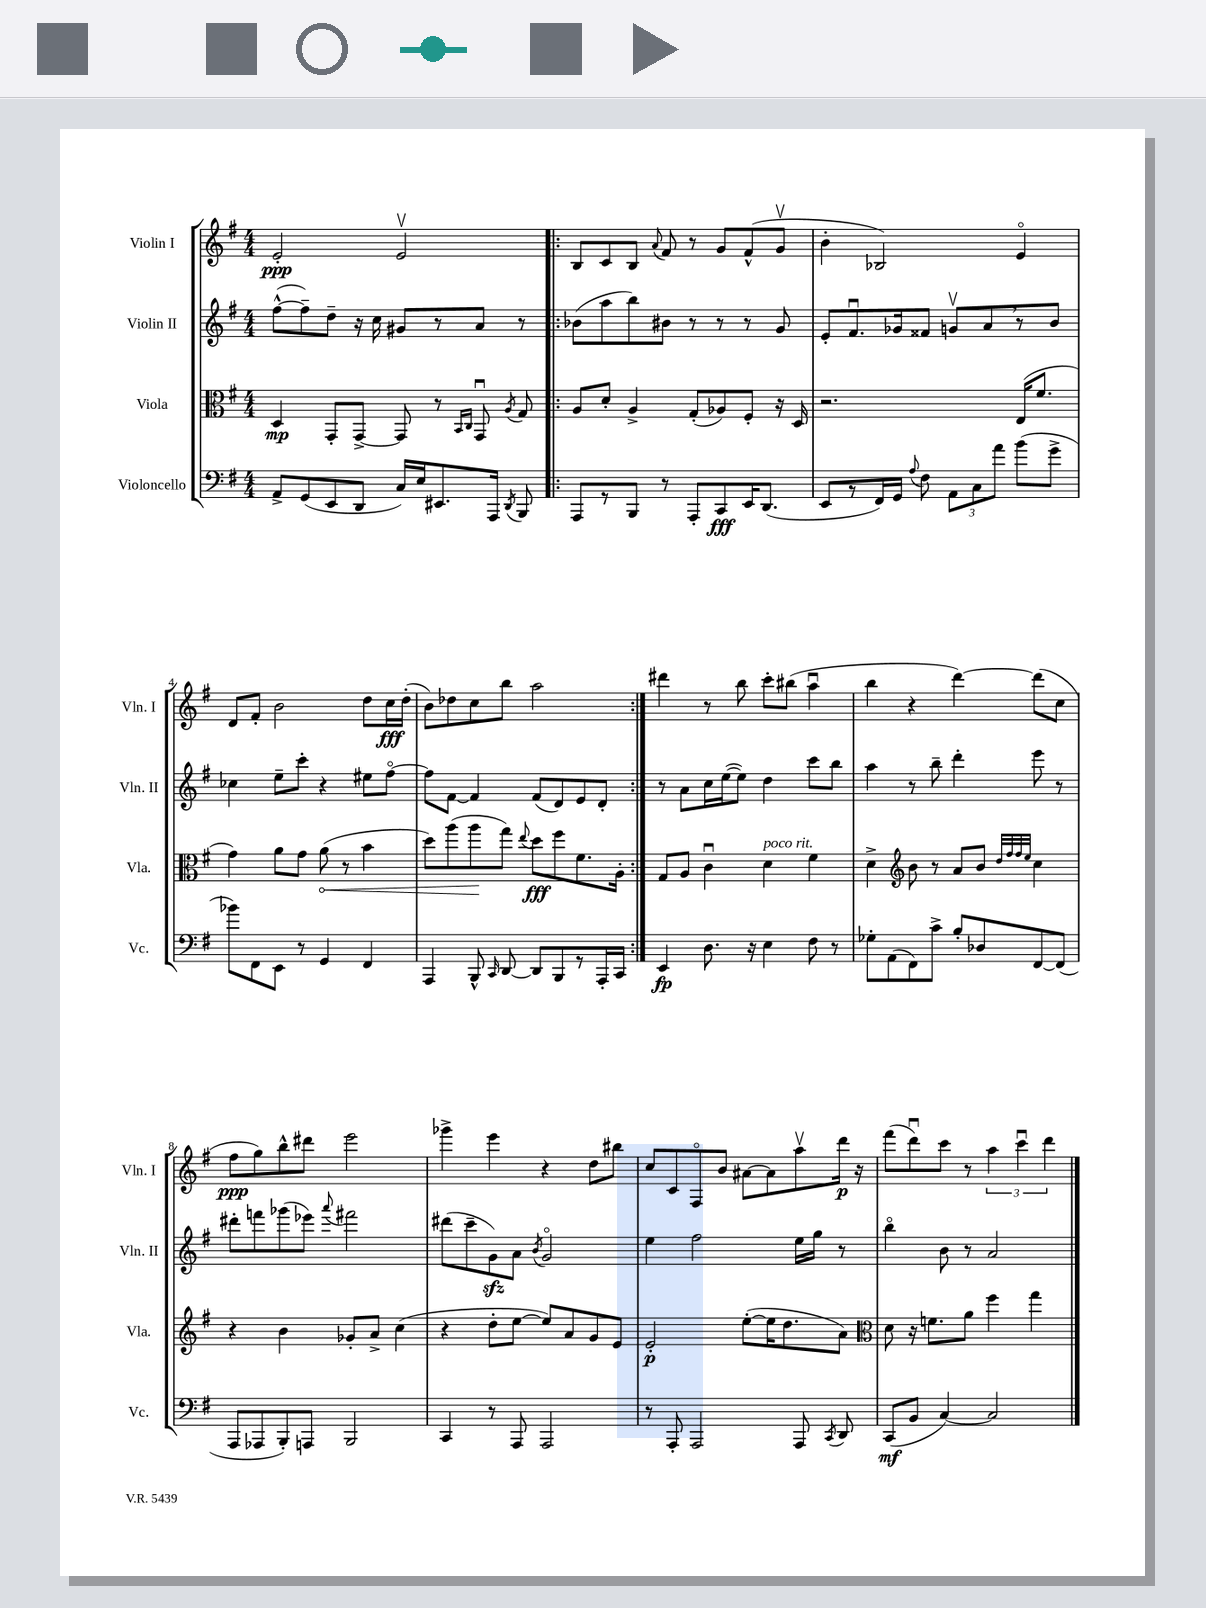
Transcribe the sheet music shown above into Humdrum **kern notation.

**kern	**dynam	**kern	**dynam	**kern	**kern	**dynam
*part4	*part4	*part3	*part3	*part2	*part1	*part1
*staff4	*staff4	*staff3	*staff3	*staff2	*staff1	*staff1
*I"Violoncello	*	*I"Viola	*	*I"Violin II	*I"Violin I	*
*I'Vc.	*	*I'Vla.	*	*I'Vln. II	*I'Vln. I	*
*clefF4	*	*clefC3	*	*clefG2	*clefG2	*
*k[f#]	*	*k[f#]	*	*k[f#]	*k[f#]	*
*M4/4	*	*M4/4	*	*M4/4	*M4/4	*
=1	=1	=1	=1	=1	=1	=1
8AA^/L	.	4D/	mp	([8ff#^^\L	2e'/	ppp
(8GG/	.	.	.	8ff#~\])	.	.
8EE/	.	8GG'/L	.	8dd~\J	.	.
8DD/J	.	[8GG^/J	.	16r	.	.
.	.	.	.	16cc\	.	.
16C/LL)	.	8GG/]	.	8g#X/L	2ev/	.
16E/J	.	.	.	.	.	.
8.EE#X/	.	8r	.	8r	.	.
.	.	16qqBB/LL	.	.	.	.
.	.	16qqC/JJ	.	.	.	.
.	.	8GGu/	.	8a/J	.	.
16AAA/Jk	.	.	.	.	.	.
8qDD/	.	8qA/	.	.	.	.
8BBB/	.	8G/	.	8r	.	.
=2!|:	=2!|:	=2!|:	=2!|:	=2!|:	=2!|:	=2!|:
8AAA/L	.	8A/L	.	(8b-X\L	8B/L	.
8r	.	8d'/J	.	8aa\	8c/	.
8BBB/J	.	4A^/	.	8bb\)	8B/J	.
.	.	.	.	.	8qqa/	.
8r	.	.	.	8b#X\J	8f#/	.
8AAA'/L	.	(8G'/L	.	8r	8r	.
8CC/	fff	8A-X/)	.	8r	8g/L	.
16EE/K	.	8F#'/J	.	8r	(8f#^^/	.
(8.DD/J	.	.	.	.	.	.
.	.	16r	.	8g/	8gv/J	.
.	.	16D/	.	.	.	.
=3	=3	=3	=3	=3	=3	=3
8EE/L	.	2.r	.	8e'/L	4b'\	.
8r	.	.	.	8.f#u/	.	.
16FF#/L)	.	.	.	.	2B-X/)	.
16GG/JJ	.	.	.	16g-X/k	.	.
8qqA/	.	.	.	.	.	.
8F#\	.	.	.	8f##X/J	.	.
12AA\L	.	.	.	8gnv/L	.	.
12C\	.	.	.	.	.	.
.	.	.	.	8a,/	.	.
12a\J	.	.	.	.	.	.
(8b\L	.	(16E/KL	.	8r	4e/	.
.	.	8.f#/J	.	.	.	.
8g^\J	.	.	.	8b/J	.	.
!!LO:LB:g=z
=4	=4	=4	=4	=4	=4	=4
8b-X\L)	.	4g\)	.	4cc-X\	8d/L	.
8FF#\	.	.	.	.	8f#'/J	.
8EE\J	.	8a\L	.	8ee~\L	2b\	.
8r	.	8g\J	.	8ccc'\J	.	.
!	!	!	!LO:HP:b	!	!	!
4GG/	.	(8a\	<	4r	.	.
.	.	8r	.	.	.	.
4FF#/	.	4b\	.	8ee#X\L	8dd\L	.
.	.	.	.	[8ff#\J	16cc\L	fff
.	.	.	.	.	(16dd'\JJ	.
=5	=5	=5	=5	=5	=5	=5
4AAA/	.	8dd\L)	.	8ff#\L]	8b\L)	.
.	.	(8aa\	.	[8f#\J	8dd-X\	.
8BBB^^/	.	8aa\	.	4f#/]	8cc\	.
16qqCC/	.	.	.	.	.	.
[8DD/	.	8gg\J)	[	.	8bb\J	.
.	.	8qqee/	.	.	.	.
8DD/L]	.	8dd\L	fff	(8f#/L	2aa\	.
8BBB/	.	8ff#\	.	8d/)	.	.
8r	.	8.f#\	.	8e/	.	.
16AAA'/L	.	.	.	8d'/J	.	.
16CC/JJ	.	16A'\Jk	.	.	.	.
=6:|!	=6:|!	=6:|!	=6:|!	=6:|!	=6:|!	=6:|!
4EE/	fp	8G/L	.	8r	4ddd#X\	.
.	.	8A/J	.	8a\L	.	.
8.D\	.	4cu\	.	16cc\L	8r	.
.	.	.	.	([16ee\J	.	.
.	.	.	.	8ee\J])	8bb\	.
16r	.	.	.	.	.	.
!	!	!LO:TX:a:i:t=poco rit.	!	!	!	!
4E\	.	4d\	.	4dd\	8ccc'\L	.
.	.	.	.	.	(8bb#X\J	.
8F#\	.	4f#\	.	8ccc\L	4aau\	.
8r	.	.	.	8bb\J	.	.
=7	=7	=7	=7	=7	=7	=7
8G-X'\L	.	4d^\	.	4aa\	4bb\	.
(8AA\	.	.	.	.	.	.
*	*	*clefG2	*	*	*	*
8FF#\)	.	8b\	.	8r	4r	.
8c^\J	.	8r	.	8bb~\	.	.
8B'/L	.	8a/L	.	4ddd'\	[4ddd\)	.
8D-X/	.	8b/J	.	.	.	.
.	.	32qqdd/LLL	.	.	.	.
.	.	32qqff#/	.	.	.	.
.	.	32qqff#/	.	.	.	.
.	.	32qqee/JJJ	.	.	.	.
[8FF#/	.	4cc\	.	8eee\	(8ddd\L]	.
(8FF#/J]	.	.	.	8r	8cc\J	.
!!LO:LB:g=z
=8	=8	=8	=8	=8	=8	=8
8AAA/L	.	4r	.	8ddd#X'\L	8ff#\L	ppp
8AAA-X/	.	.	.	8fffn\	8gg\)	.
8BBB'/)	.	4b\	.	(8ggg-X\	8bb^^\	.
8AAAn/J	.	.	.	8eee-X\J)	8ddd#X\J	.
.	.	.	.	8qqaaa/	.	.
2BBB/	.	8g-X'/L	.	2fff#X\	2eee\	.
.	.	8a^/J	.	.	.	.
.	.	(4cc\	.	.	.	.
=9	=9	=9	=9	=9	=9	=9
4CC/	.	4r	.	(8ddd#X\L	4ggg-X^\	.
.	.	.	.	8ccc~\	.	.
8r	.	8dd'\L	.	8gzz\)	4eee\	.
8AAA/	.	[8ee\J	.	8a\J	.	.
.	.	.	.	8qb/	.	.
2AAA/	.	8ee/L])	.	2g/	4r	.
.	.	8a/	.	.	.	.
.	.	8g/	.	.	8dd\L	.
.	.	8e/J	.	.	8bb#X\J	.
=10	=10	=10	=10	=10	=10	=10
8r	.	2e'/	p	4ee\	8cc/L	.
8AAA'/	.	.	.	.	8c/	.
2AAA/	.	.	.	2ff#\	8F#/	.
.	.	.	.	.	8b/J	.
.	.	([8ee'\L	.	.	[8a#X\L	.
.	.	16ee\K]	.	.	8a#\]	.
.	.	8.dd\	.	.	.	.
8AAA/	.	.	.	16ee\LL	8aav\	.
.	.	.	.	16gg\JJ	.	.
8qCC/	.	.	.	.	.	.
8DD/	.	8a\J)	.	8r	16ddd\Jk	p
.	.	.	.	.	16r	.
=11	=11	=11	=11	=11	=11	=11
*	*	*clefC3	*	*	*	*
(8CC/L	mf	8d\	.	4bb\	(8fff#\L	.
8BB/J	.	16r	.	.	8dddu\)	.
.	.	8.fn\L	.	.	.	.
[4C/)	.	.	.	8b\	8ccc\J	.
.	.	8a\J	.	8r	8r	.
2C/]	.	4ff#\	.	2a/	6aa\	.
.	.	.	.	.	6cccu\	.
.	.	4gg\	.	.	.	.
.	.	.	.	.	6ddd\	.
==	==	==	==	==	==	==
*-	*-	*-	*-	*-	*-	*-
